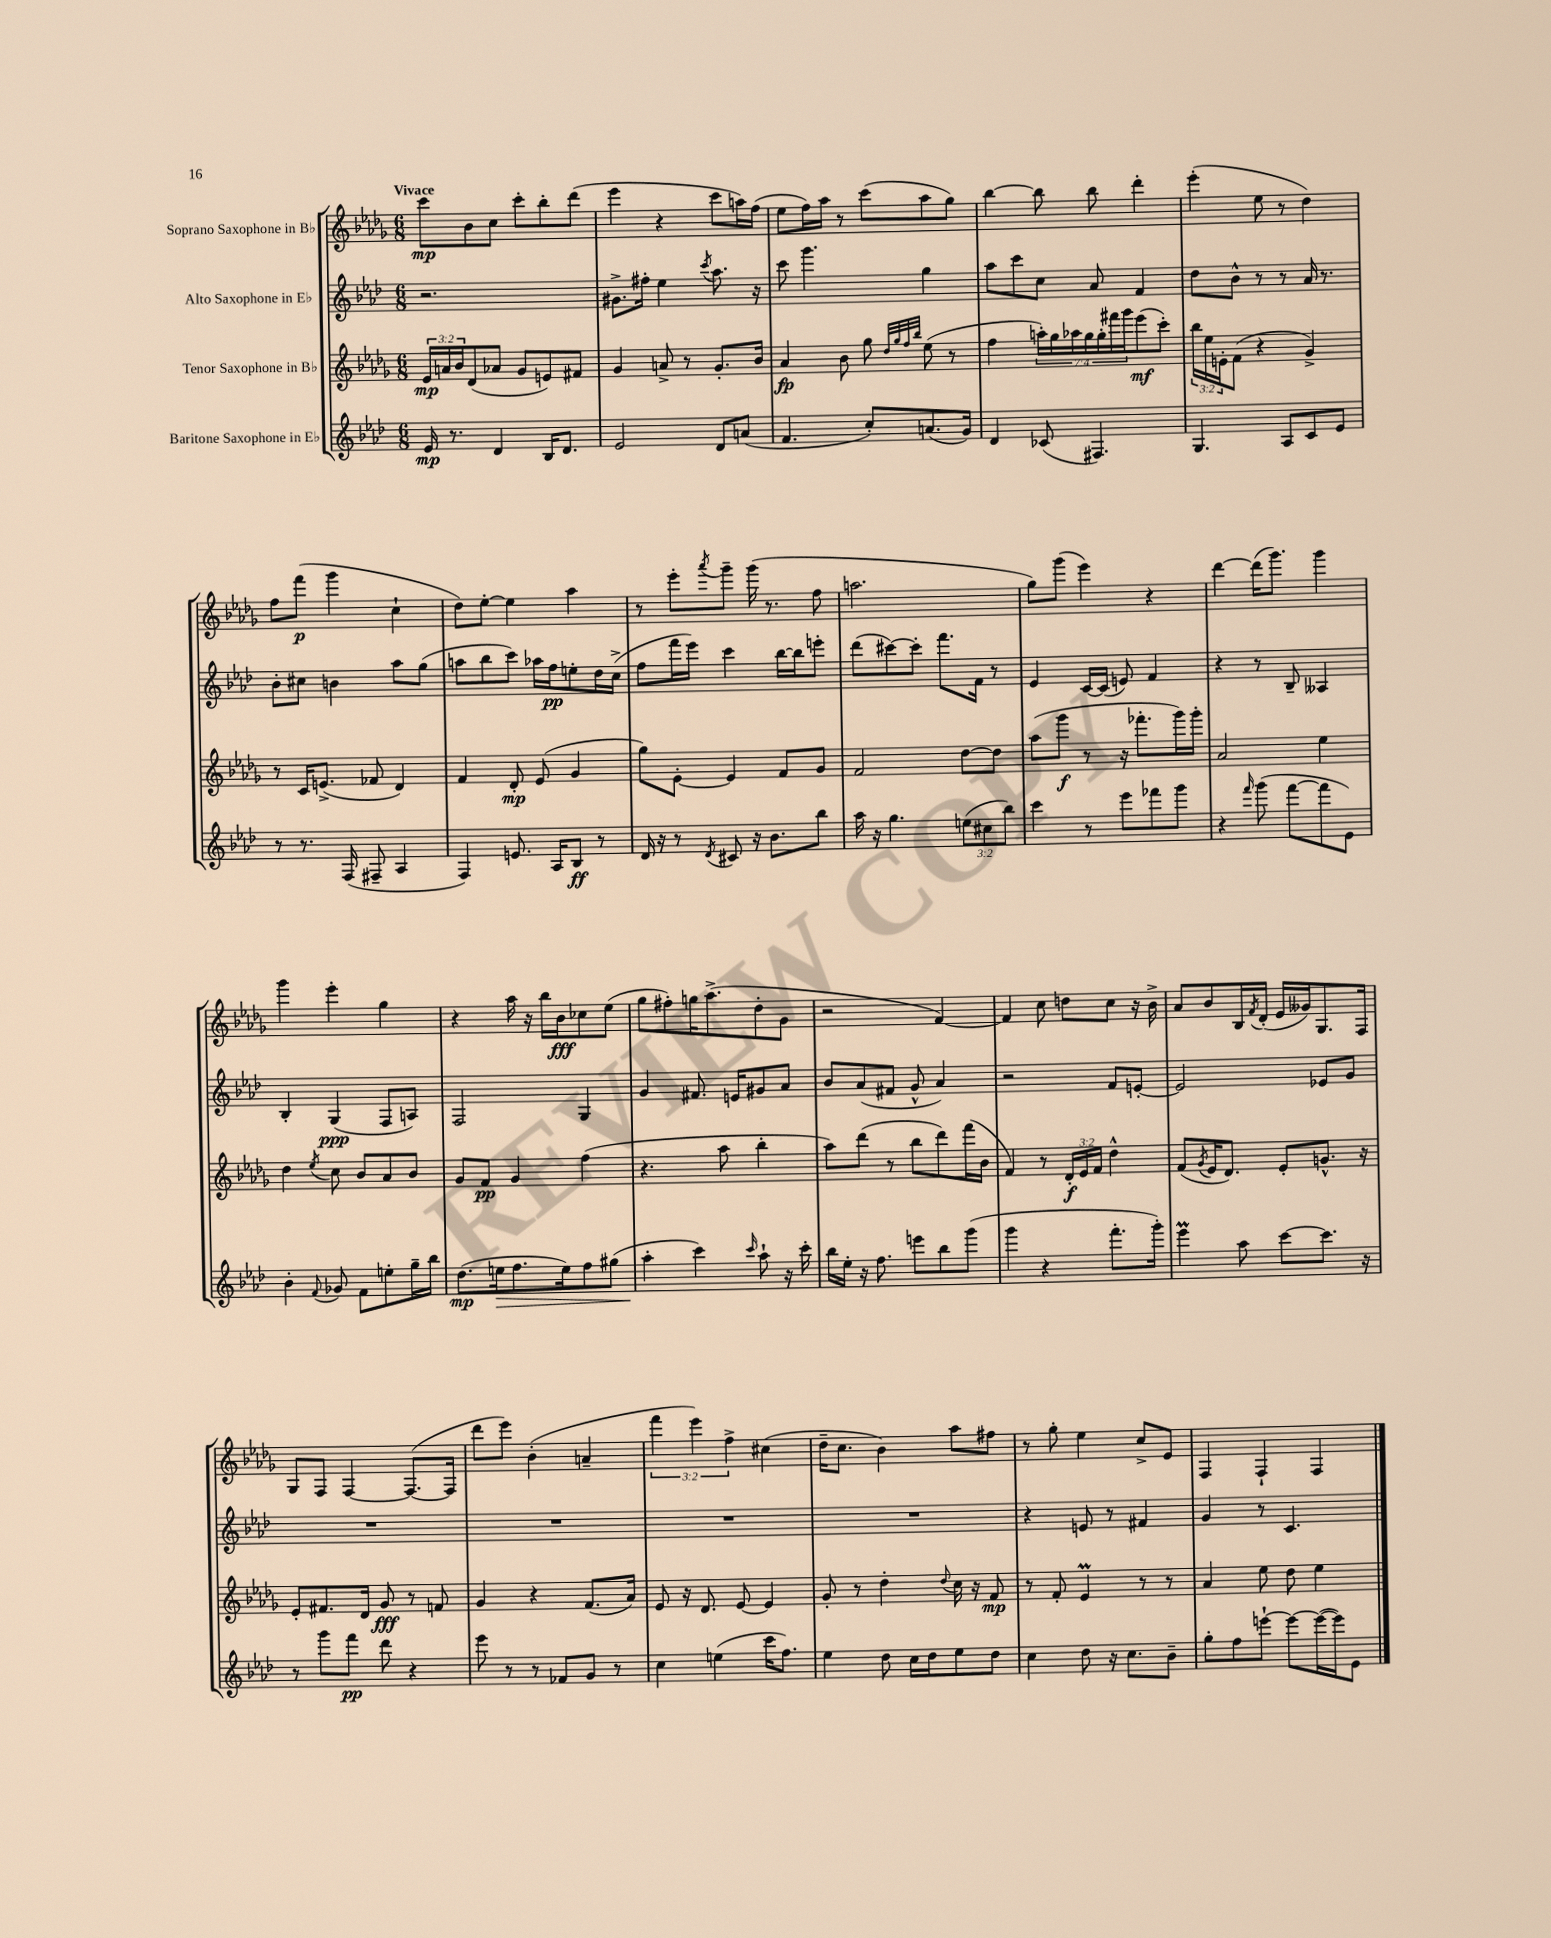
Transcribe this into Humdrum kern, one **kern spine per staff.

**kern	**kern	**kern	**kern
*staff4	*staff3	*staff2	*staff1
*clefG2	*clefG2	*clefG2	*clefG2
*k[b-e-a-d-]	*k[b-e-a-d-g-]	*k[b-e-a-d-]	*k[b-e-a-d-g-]
*M6/8	*M6/8	*M6/8	*M6/8
16e-	24e-	2.r	8ccc
.	24a	.	.
8.r	.	.	.
.	24b-	.	.
.	(8d-	.	8b-
4d-	8a-	.	8cc
.	8g-	.	8ccc'
16B-	8e)	.	8bb-'
8.d-	.	.	.
.	8f#	.	(8ddd-
=	=	=	=
2e-	4g-	8.g#^	4eee-
.	.	16ff#'	.
.	8a^	4ee-	4r
.	8r	.	.
.	.	8qccc	.
8d-	8.g-'	8.aa-	8ccc
(8a	.	.	16aa)
.	16b-	16r	(16ff
=	=	=	=
4.f	4a-	8ccc	8ee-
.	.	4.ggg	16ff)
.	.	.	16aa-
.	8b-	.	8r
8cc')	8gg-	.	(8ccc
.	32qqdd-	.	.
.	32qqgg-	.	.
.	32qqff	.	.
.	32qqbb-	.	.
(8.a	(8ee-	4gg	8aa-
.	8r	.	8gg-)
16g)	.	.	.
=	=	=	=
4d-	4ff	8aa-	[4bb-
.	.	8ccc	.
(8c-	28aa')	8cc	8bb-]
.	28gg-	.	.
.	28aa-	.	.
.	28gg-	.	.
4.F#)	.	8a-	8bb-
.	28gg-'	.	.
.	28fff#	.	.
.	28ggg-	.	.
.	(8eee-	4f	4ddd-'
.	8ccc')	.	.
=	=	=	=
4.G	24bb-	8dd-	(4eee-'
.	24ee-	.	.
.	24e'	.	.
.	(8f	8b-^^	.
.	4r	8r	8ee-
8A-	.	8r	8r
8c	4g-^)	16a-	4dd-)
.	.	8.r	.
8e-	.	.	.
=	=	=	=
8r	8r	8b-'	8ff
8.r	16c	8cc#	(8fff
.	(8.e^	.	.
.	.	4b	4ggg-
(16F	.	.	.
8F#~	8f-	.	.
4A-	4d-)	8aa-	4cc`
.	.	(8gg	.
=	=	=	=
4F)	4f	8aa	8dd-)
.	.	8bb-	[8ee-'
8.e	8d-'	8ccc)	4ee-]
.	(8e-	16aa-	.
16A-	.	16ff	.
8B-	4g-	8ee'	4aa-
8r	.	16dd-	.
.	.	(16cc^	.
=	=	=	=
16d-	8gg-)	8ff	8r
16r	.	.	.
8r	[8e-'	16fff	8eee-'
.	.	16eee-)	.
8qd-	.	.	8qaaa-
8c#	4e-]	4ccc	8ggg-~
16r	.	.	(16ggg-
8.b-	.	.	8.r
.	8f	[16bb-	.
.	.	16bb-]	.
8bb-	8g-	8eee'	8ff
=	=	=	=
16aa-	2f	(8ddd-	2.aa
16r	.	.	.
4.gg	.	[8ccc#)	.
.	.	8ccc#']	.
.	.	8.fff	.
(12ee	[8dd-	.	.
.	.	16f	.
12cc#	.	.	.
.	8dd-]	8r	.
12bb-)	.	.	.
=	=	=	=
4ccc	(8aa-	4e-	8gg-)
.	8ggg-	.	(8ggg-
8r	8r	[16c	4eee-)
.	.	(16c]	.
8eee-	16r	8e)	.
.	8.fff-'	.	.
8fff-	.	4f	4r
8ggg	16ggg-)	.	.
.	16ggg-'	.	.
=	=	=	=
4r	2a-	4r	[4ddd-
16qqfff	.	.	.
(8ggg	.	8r	(16ddd-]
.	.	.	8.ggg-)
[8fff	.	8B-~	.
8fff]	4ee-	4A--	4ggg-
8e-)	.	.	.
=	=	=	=
4b-'	4dd-	4B-'	4ggg-
8qqf	8qee-	.	.
8g-	8cc	(4G	4eee-'
8f	8b-	.	.
8ee'	8a-	8F	4gg-
16gg~	8b-	8A)	.
16bb-	.	.	.
=	=	=	=
(8.dd-	8g-	2F	4r
.	8f	.	.
16ee	.	.	.
8.ff	4g-	.	16aa-
.	.	.	16r
.	.	.	16bb-
16ee)	.	.	16b-
8ff	(4ff	4G	8cc-
(8gg#	.	.	(8ee-
=	=	=	=
4aa-'	4.r	4g	8gg-
.	.	.	8ff#')
4ccc)	.	8.f#	16gg
.	.	.	(8.aa-^
.	8aa-	.	.
.	.	16e	.
16qqccc	.	.	.
8aa-`	4bb-'	8g#	8dd-'
16r	.	8a-	8g-
16ccc'	.	.	.
=	=	=	=
16bb-	8aa-)	8b-	2r
16ee-'	.	.	.
16r	(8ddd-	(8a-	.
8.ff	.	.	.
.	8r	8f#	.
8eee	8bb-	8g^^	.
8bb-	8ddd-)	4a-)	[4f)
(8ggg	(16fff	.	.
.	16b-	.	.
=	=	=	=
4ggg	4f)	2r	4f]
4r	8r	.	8cc
.	24d-'	.	8dd
.	24e-	.	.
.	24f	.	.
8.fff'	4dd-^^	8f	8cc
.	.	[8e'	16r
16ggg')	.	.	16b-^
=	=	=	=
4eee-	(8f	2e]	8a-
.	8qg-	.	.
.	16e-	.	8b-
.	8.d-)	.	.
8aa-	.	.	16B-
.	.	.	8qf
.	.	.	(16d-'
[8ccc	8e-'	.	16e-
.	.	.	16g--)
8.ccc]	8.g^^	8e-	8.G-
.	.	8g	.
16r	16r	.	16F
=	=	=	=
8r	8e-'	2.r	8G-
8ggg	8.f#	.	8F
8fff	.	.	[4F
.	16d-	.	.
8ddd-	8g-	.	.
4r	8r	.	(8.F_
.	8f	.	.
.	.	.	16F]
=	=	=	=
8eee-	4g-	2.r	8ddd-
8r	.	.	8eee-)
8r	4r	.	(4b-'
8f-	.	.	.
8g	(8.f	.	4a~
8r	.	.	.
.	16a-)	.	.
=	=	=	=
4cc	8e-	2.r	6fff
.	16r	.	.
.	.	.	6eee-)
.	8.d-	.	.
(4ee	.	.	.
.	.	.	6ff^
.	[8e-	.	.
16ccc	4e-]	.	(4cc#
8.ff)	.	.	.
=	=	=	=
4ee-	8g-'	2.r	16dd-~
.	.	.	8.cc
.	8r	.	.
8dd-	4dd-'	.	4b-)
16cc	.	.	.
16dd-	.	.	.
.	8qqdd-	.	.
8ee-	16cc	.	8aa-
.	16r	.	.
8dd-	8f	.	8ff#
=	=	=	=
4cc	8r	4r	8r
.	8f'	.	8gg-'
8dd-	4e-	8e	4ee-
16r	.	8r	.
8.cc	.	.	.
.	8r	4f#	8cc^
8b-~	8r	.	8e-
=	=	=	=
8gg'	4a-	4g	4F
8ff	.	.	.
[8eee`	8ee-	8r	4F`
8eee_	8dd-	4.c	.
(16eee_	4ee-	.	4F
16eee])	.	.	.
8e-	.	.	.
==	==	==	==
*-	*-	*-	*-
